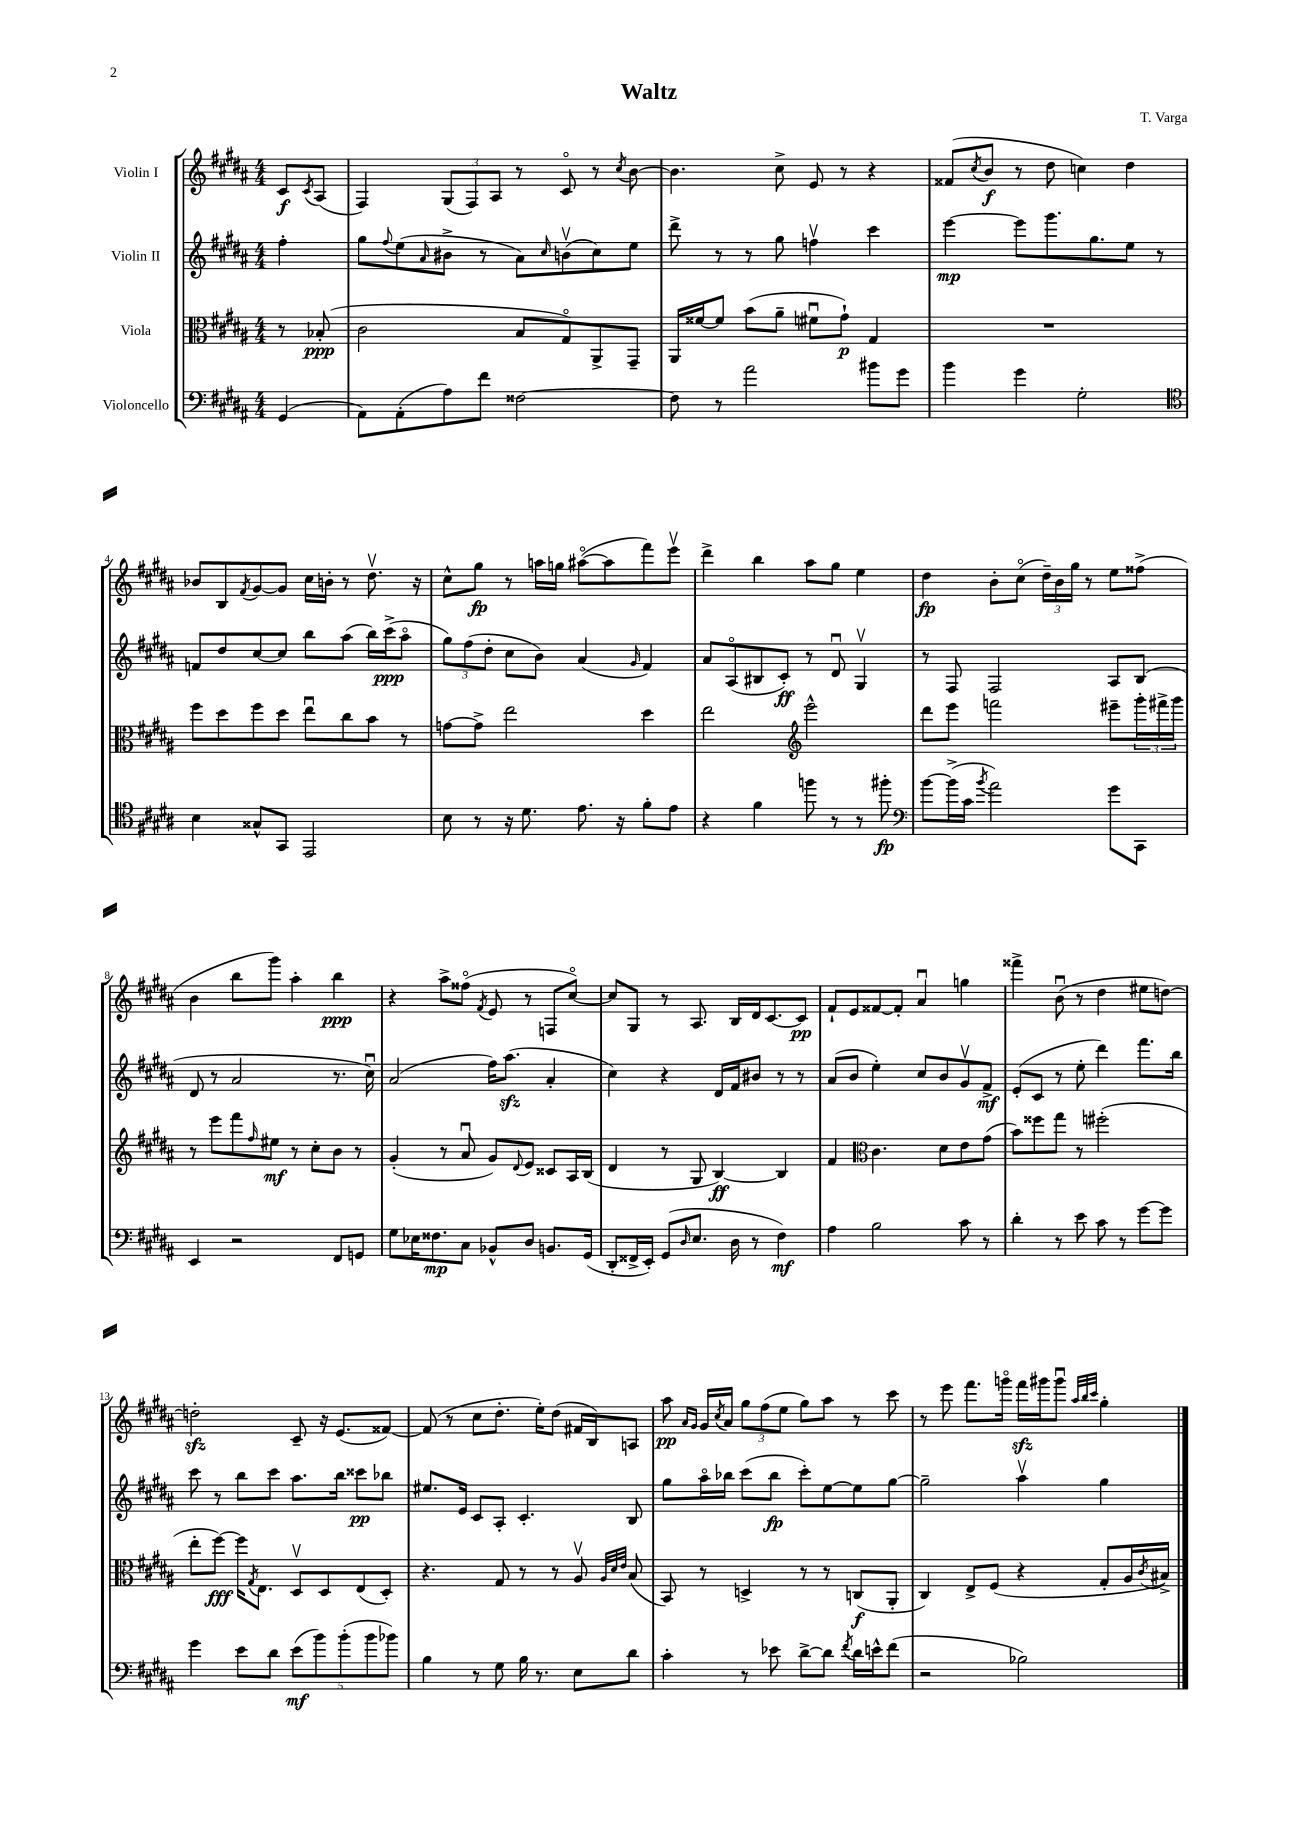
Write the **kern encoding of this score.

**kern	**dynam	**kern	**dynam	**kern	**dynam	**kern	**dynam
*part4	*part4	*part3	*part3	*part2	*part2	*part1	*part1
*staff4	*staff4	*staff3	*staff3	*staff2	*staff2	*staff1	*staff1
*I"Violoncello	*	*I"Viola	*	*I"Violin II	*	*I"Violin I	*
*clefF4	*	*clefC3	*	*clefG2	*	*clefG2	*
*k[f#c#g#d#a#]	*	*k[f#c#g#d#a#]	*	*k[f#c#g#d#a#]	*	*k[f#c#g#d#a#]	*
*M4/4	*	*M4/4	*	*M4/4	*	*M4/4	*
=	=	=	=	=	=	=	=
(4GG#/	.	8r	.	4ff#'\	.	8c#/L	f
.	.	.	.	.	.	8qc#/	.
.	.	(8B-X'/	ppp	.	.	(8A#/J	.
=1	=1	=1	=1	=1	=1	=1	=1
8AA#\L)	.	2c#\	.	8gg#\L	.	4F#/)	.
.	.	.	.	8qqff#/	.	.	.
(8AA#'\	.	.	.	(8ee\	.	.	.
.	.	.	.	16qqa#/	.	.	.
8A#\)	.	.	.	8b#X^\J	.	(12G#/L	.
.	.	.	.	.	.	12F#/)	.
8f#\J	.	.	.	8r	.	.	.
.	.	.	.	.	.	12A#/J	.
[2F##X\	.	8B/L	.	8a#\L)	.	8r	.
.	.	.	.	16qqcc#/	.	.	.
.	.	8G#/)	.	(8bnv\	.	8c#/	.
.	.	8AA#^/	.	8cc#\)	.	8r	.
.	.	.	.	.	.	8qcc#/	.
.	.	8GG#~/J	.	8ee\J	.	[8b\	.
=2	=2	=2	=2	=2	=2	=2	=2
8F##\]	.	16AA#/LL	.	8ddd#^\	.	4.b\]	.
.	.	[16f##X/J	.	.	.	.	.
8r	.	8f##/J]	.	8r	.	.	.
2a#\	.	(8b\L	.	8r	.	.	.
.	.	8a#~\J	.	8gg#\	.	8cc#^\	.
.	.	8f#Xu\L	.	4ffnv\	.	8e/	.
.	.	8g#`\J)	p	.	.	8r	.
8b#X\L	.	4G#/	.	4ccc#\	.	4r	.
8g#\J	.	.	.	.	.	.	.
=3	=3	=3	=3	=3	=3	=3	=3
4b\	.	1r	.	[4eee\	mp	(8f##X/L	.
.	.	.	.	.	.	8qcc#/	.
.	.	.	.	.	.	8b/J	f
4g#\	.	.	.	8eee\L]	.	8r	.
.	.	.	.	8.ggg#\	.	8dd#\	.
2G#'\	.	.	.	.	.	4ccn\)	.
.	.	.	.	8.gg#\	.	.	.
.	.	.	.	8ee\J	.	4dd#\	.
.	.	.	.	8r	.	.	.
!!LO:LB:g=z
=4	=4	=4	=4	=4	=4	=4	=4
*clefC4	*	*	*	*	*	*	*
4B\	.	8ff#\L	.	8fn/L	.	8b-X/L	.
.	.	8dd#\	.	8dd#/	.	8B/	.
.	.	.	.	.	.	8qf#/	.
8G##X^^/L	.	8ff#\	.	[8cc#/	.	[8g#/	.
8GG#/J	.	8dd#\J	.	8cc#/J]	.	8g#/J]	.
2EE/	.	8eeu\L	.	8bb\L	.	16cc#\LL	.
.	.	.	.	.	.	16bn'\JJ	.
.	.	8cc#\	.	(8aa#\J	.	8r	.
.	.	8b\J	.	16bb\LL)	.	8.dd#v\	.
.	.	.	.	(16ccc#^\J	ppp	.	.
.	.	8r	.	8aa#\J	.	.	.
.	.	.	.	.	.	16r	.
=5	=5	=5	=5	=5	=5	=5	=5
8B\	.	[8gn\L	.	12gg#\L)	.	8cc#^^\L	.
.	.	.	.	(12ff#\	.	.	.
8r	.	8g^\J]	.	.	.	8gg#\J	fp
.	.	.	.	12dd#'\J	.	.	.
16r	.	2ee\	.	8cc#\L	.	8r	.
8.d#\	.	.	.	.	.	.	.
.	.	.	.	8b\J)	.	16aan\LL	.
.	.	.	.	.	.	16ggn\JJ	.
8.e\	.	.	.	(4a#/	.	([8aa#X\L	.
.	.	.	.	.	.	8aa#\]	.
16r	.	.	.	.	.	.	.
.	.	.	.	16qqg#/	.	.	.
8f#'\L	.	4dd#\	.	4f#/)	.	8fff#\)	.
8e\J	.	.	.	.	.	8eeev\J	.
=6	=6	=6	=6	=6	=6	=6	=6
4r	.	2ee\	.	8a#/L	.	4ddd#^\	.
.	.	.	.	(8A#/	.	.	.
4f#\	.	.	.	8B#X/	.	4bb\	.
.	.	.	.	8c#'/J)	ff	.	.
*	*	*clefG2	*	*	*	*	*
8ffn\	.	2eee^^\	.	8r	.	8aa#\L	.
8r	.	.	.	8d#u/	.	8gg#\J	.
8r	.	.	.	4G#v/	.	4ee\	.
8ff#X'\	fp	.	.	.	.	.	.
=7	=7	=7	=7	=7	=7	=7	=7
*clefF4	*	*	*	*	*	*	*
[8b\L	.	8ddd#\L	.	8r	.	4dd#\	fp
(16b^\L]	.	8eee\J	.	8F#/	.	.	.
16c#\JJ	.	.	.	.	.	.	.
8qb/	.	.	.	.	.	.	.
2a#\)	.	2fffn\	.	2F#/	.	8b'\L	.
.	.	.	.	.	.	(8cc#\J	.
.	.	.	.	.	.	24dd#~\LL)	.
.	.	.	.	.	.	24b\	.
.	.	.	.	.	.	24gg#\JJ	.
.	.	.	.	.	.	8r	.
8g#\L	.	8eee#X~\L	.	8A#/L	.	8ee\L	.
8CC#\J	.	24ggg#'\L	.	(8B/J	.	(8ff##X^\J	.
.	.	24fff#X^\	.	.	.	.	.
.	.	24ggg#\JJ	.	.	.	.	.
!!LO:LB:g=z
=8	=8	=8	=8	=8	=8	=8	=8
4EE/	.	8r	.	8d#/	.	4b\	.
.	.	8eee\L	.	8r	.	.	.
2r	.	8fff#\	.	2a#/	.	8bb\L	.
.	.	16qqff#/	.	.	.	.	.
.	.	8ee#X\J	mf	.	.	8ggg#\J)	.
.	.	8r	.	.	.	4aa#'\	.
.	.	8cc#'\L	.	.	.	.	.
8FF#/L	.	8b\J	.	8.r	.	4bb\	ppp
8GGn/J	.	8r	.	.	.	.	.
.	.	.	.	16cc#u\)	.	.	.
=9	=9	=9	=9	=9	=9	=9	=9
8G#\L	.	(4g#'/	.	(2a#/	.	4r	.
16E-X\K	.	.	.	.	.	.	.
8.F##X\	mp	.	.	.	.	.	.
.	.	8r	.	.	.	8aa#^\L	.
8C#\J	.	8a#u/	.	.	.	(8ff##X\J	.
.	.	.	.	.	.	8qf#/	.
8BB-X^^/L	.	8g#/L)	.	16ff#\KL)	.	8e/	.
.	.	.	.	(8.aa#zz\J	.	.	.
.	.	8qqd#/	.	.	.	.	.
8D#/J	.	8e/J	.	.	.	8r	.
8.BBn/L	.	8c##X/L	.	4a#'/	.	8Fn/L	.
.	.	16A#/L	.	.	.	[8cc#/J)	.
(16GG#/Jk	.	(16B/JJ	.	.	.	.	.
=10	=10	=10	=10	=10	=10	=10	=10
8DD#'/L	.	4d#/	.	4cc#\)	.	8cc#/L]	.
16FF##X^/L	.	.	.	.	.	8G#/J	.
16EE'/JJ)	.	.	.	.	.	.	.
(8GG#/L	.	8r	.	4r	.	8r	.
16qqD#/	.	.	.	.	.	.	.
8.E/J	.	8G#/	.	.	.	8.A#/	.
.	.	[4B/)	ff	16d#/LL	.	.	.
16D#\	.	.	.	16f#/J	.	16B/LL	.
8r	.	.	.	8b#X/J	.	16d#/J	.
.	.	.	.	.	.	[8.c#/	.
4F#\)	mf	4B/]	.	8r	.	.	.
.	.	.	.	8r	.	8c#/J]	pp
=11	=11	=11	=11	=11	=11	=11	=11
4A#\	.	4f#/	.	(8a#/L	.	8f#`/L	.
.	.	.	.	8b/J	.	8e/	.
*	*	*clefC3	*	*	*	*	*
2B\	.	4.c#\	.	4ee'\)	.	[8f##X/	.
.	.	.	.	.	.	8f##'/J]	.
.	.	.	.	8cc#/L	.	4a#u/	.
.	.	8d#\L	.	8b/	.	.	.
8c#\	.	8e\	.	8g#v/	.	4ggn\	.
8r	.	(8g#\J	.	8f#^/J	mf	.	.
=12	=12	=12	=12	=12	=12	=12	=12
4d#'\	.	8b\L)	.	(8e'/L	.	4fff##X^\	.
.	.	8ff##X\	.	8c#/J	.	.	.
8r	.	8gg#\J	.	8r	.	(8bu\	.
8e\	.	8r	.	8ee'\	.	8r	.
8c#\	.	(2ff#X'\	.	4ddd#\)	.	4dd#\	.
8r	.	.	.	.	.	.	.
[8g#\L	.	.	.	8.fff#\L	.	8ee#X\L	.
8g#\J]	.	.	.	.	.	[8ddn\J)	.
.	.	.	.	16bb\Jk	.	.	.
!!LO:LB:g=z
=13	=13	=13	=13	=13	=13	=13	=13
4g#\	.	8ee'\L	.	8ccc#\	.	2ddnzz'\]	.
.	.	[8ff#\J)	fff	8r	.	.	.
8e\L	.	16ff#\KL]	.	8bb\L	.	.	.
.	.	8qG#/	.	.	.	.	.
.	.	8.E\J	.	.	.	.	.
8d#\J	.	.	.	8ccc#\J	.	.	.
(10e\L	mf	8D#v/L	.	8.aa#\L	.	8c#~/	.
10b\)	.	.	.	.	.	.	.
.	.	8D#/	.	.	.	16r	.
.	.	.	.	16bb\Jk	.	(8.e/L	.
(10b'\	.	.	.	.	.	.	.
.	.	(8E/	.	8ccc##X\L	pp	.	.
10b\	.	.	.	.	.	.	.
.	.	8D#'/J)	.	8bb-X\J	.	[8f##X/J)	.
10b-X\J)	.	.	.	.	.	.	.
=14	=14	=14	=14	=14	=14	=14	=14
4B\	.	4.r	.	8.ee#X/L	.	(8f##/]	.
.	.	.	.	.	.	8r	.
.	.	.	.	16e/Jk	.	.	.
8r	.	.	.	8c#/L	.	8cc#\L	.
8G#\	.	8G#/	.	8A#'/J	.	8.dd#'\J	.
16B\	.	8r	.	4.c#'/	.	.	.
8.r	.	.	.	.	.	16ee'\KL)	.
.	.	8r	.	.	.	(8dd#\J	.
8E\L	.	8A#v/	.	.	.	16f#X/LL	.
.	.	.	.	.	.	16B/J)	.
.	.	32qqA#/LLL	.	.	.	.	.
.	.	32qqd#/	.	.	.	.	.
.	.	32qqe/JJJ	.	.	.	.	.
8d#\J	.	(8B/	.	8B/	.	8An/J	.
=15	=15	=15	=15	=15	=15	=15	=15
4c#'\	.	8BB/)	.	8gg#\L	.	8aa#\	pp
.	.	.	.	.	.	16qqa#/LL	.
.	.	.	.	.	.	16qqg#/JJ	.
.	.	8r	.	16aa#\L	.	16g#/LL	.
.	.	.	.	.	.	8qcc#/	.
.	.	.	.	16bb-X\JJ	.	16a#/JJ	.
8r	.	4Dn^/	.	(8ccc#\L	.	12gg#\L	.
.	.	.	.	.	.	(12ff#\	.
8e-X\	.	.	.	8bb-\J	fp	.	.
.	.	.	.	.	.	12ee\J	.
[8d#^\L	.	8r	.	8ccc#'\L)	.	8gg#\L)	.
8d#\J]	.	8r	.	[8ee\	.	8aa#\J	.
8qf#/	.	.	.	.	.	.	.
16d#\LL	.	(8Cn/L	f	8ee\]	.	8r	.
16en^^\J	.	.	.	.	.	.	.
(8f#\J	.	8AA#'/J	.	[8gg#\J	.	8ccc#\	.
=16	=16	=16	=16	=16	=16	=16	=16
2r	.	4C#/)	.	2gg#~\]	.	8r	.
.	.	.	.	.	.	8eee\	.
.	.	8E^/L	.	.	.	8.fff#\L	.
.	.	(8F#/J	.	.	.	.	.
.	.	.	.	.	.	16gggn\Jk	.
2B-X\)	.	4r	.	4aa#v\	.	16fff#zz\LL	.
.	.	.	.	.	.	16ggg#X\J	.
.	.	.	.	.	.	8ggg#u\J	.
.	.	.	.	.	.	32qqaa#/LLL	.
.	.	.	.	.	.	32qqbb/	.
.	.	.	.	.	.	32qqccc#/JJJ	.
.	.	8G#'/L	.	4gg#\	.	4gg#'\	.
.	.	16A#/L	.	.	.	.	.
.	.	8qc#/	.	.	.	.	.
.	.	16B#X^/JJ)	.	.	.	.	.
==	==	==	==	==	==	==	==
*-	*-	*-	*-	*-	*-	*-	*-
